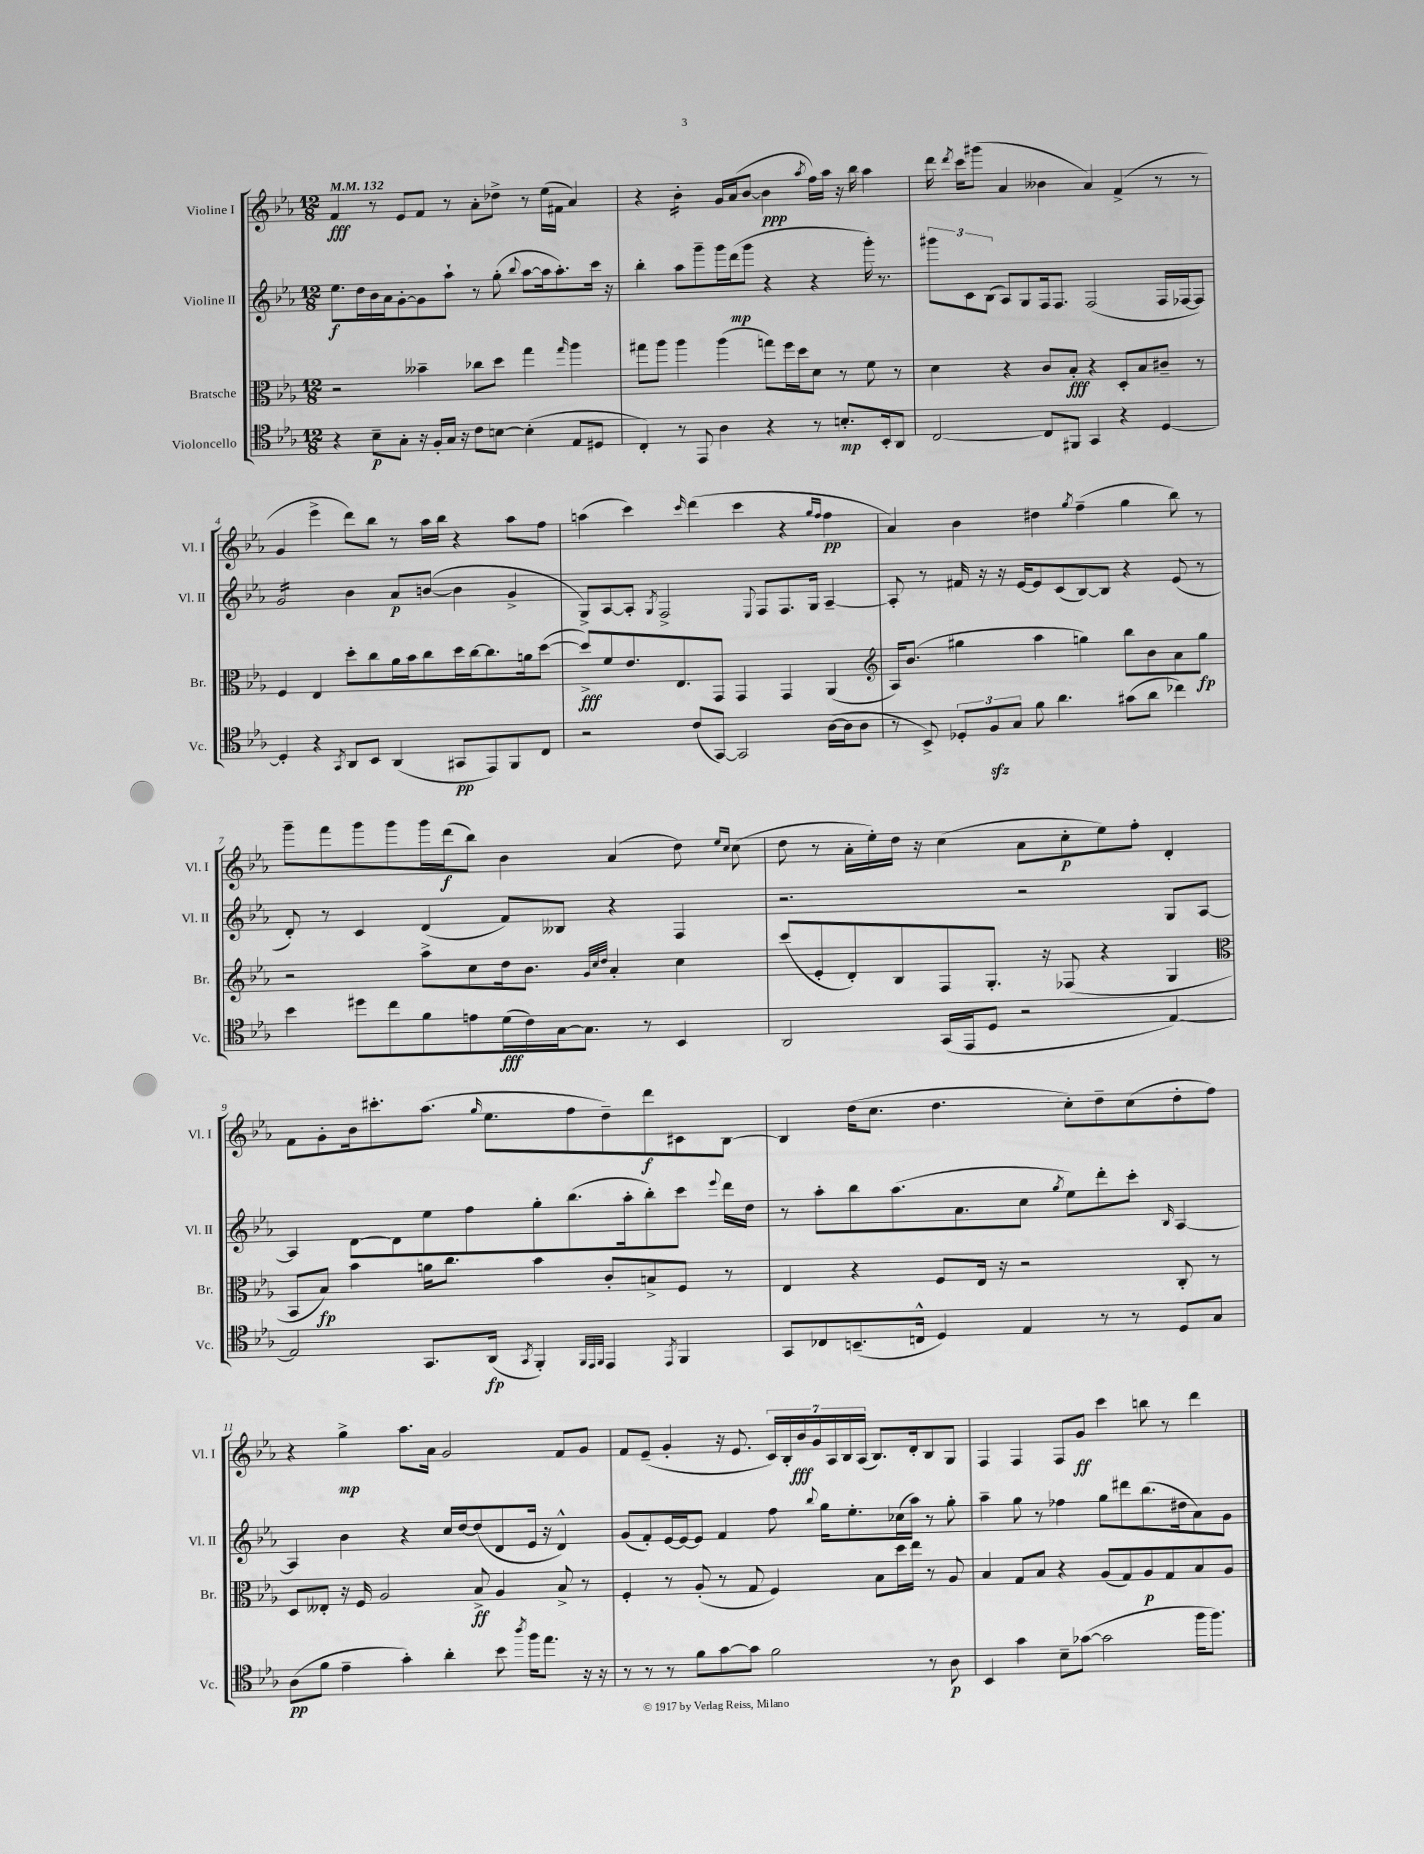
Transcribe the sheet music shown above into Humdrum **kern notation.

**kern	**kern	**kern	**kern
*staff4	*staff3	*staff2	*staff1
*clefC4	*clefC3	*clefG2	*clefG2
*k[b-e-a-]	*k[b-e-a-]	*k[b-e-a-]	*k[b-e-a-]
*M12/8	*M12/8	*M12/8	*M12/8
*MM132	*MM132	*MM132	*MM132
4r	2r	8.ee-	4f
.	.	16dd	.
8B-~	.	16b-	8r
.	.	16a-	.
8G'	.	[8g'	8e-
16r	4b--~	8g]	8f
16F'	.	.	.
16G	.	8aa-`	8r
16r	.	.	.
8c	8cc-	8r	8a-'
[8B	8dd	(8gg'	8dd-^
.	.	8qqbb-	.
(4B']	4gg	[8aa-	8r
.	.	16aa-]	(16ee-
.	.	8.aa-')	16f#
.	16qqgg	.	.
8E-	4aa-	.	4a-)
8D#	.	16ccc	.
.	.	16r	.
=	=	=	=
4C')	8gg#	4bb-'	4r
.	8aa-	.	.
8r	4aa-	8aa-	4b-'
8EE-	.	8ggg~	.
4A-	(4aa-	16ggg	16g
.	.	(16ddd	(16a-
.	.	8ggg	[8b-
4r	8gg)	4r	4b-]
.	16ff	.	.
.	16dd	.	.
.	.	.	8qaa-
8r	8d	4r	16ff)
.	.	.	16aa-
8.B'	8r	.	16r
.	.	.	16bb-
.	8f	16ggg')	4aa-
16BB-'	.	8.r	.
8AA-	8r	.	.
=	=	=	=
[2C	4d	12ggg#	16ddd
.	.	.	8qddd
.	.	.	16ccc
.	.	12c	.
.	.	.	(8ggg#
.	.	(12B-	.
.	4r	8A-)	4a-
.	.	8G	.
8C]	8c	16F	4b--
.	.	8.F	.
8FF#	8B-'	.	.
4GG	4r	(2F	4a-)
4r	8D'	.	(4f^
.	8B-	.	.
[4D	8c#~	16F	8r
.	.	[16F-	.
.	8r	8F-])	8r
=	=	=	=
4D']	4F	2g	4g
4r	4E-	.	4eee-^
8qGG	.	.	.
8AA-	8dd'	4b-	8ddd)
8BB-	8cc	.	8bb-
(4AA-	16a-	8a-	8r
.	16b-	.	.
.	8cc	([8b	16aa-
.	.	.	16bb-
8GG#	16dd	4b]	4r
.	[16cc	.	.
8EE-)	8.cc]	.	.
8FF	.	4g^	8aa-
.	16a	.	.
8C	([8dd	.	8ff
=	=	=	=
2r	8dd^])	8G^)	(4aa
.	8f	[8A-	.
.	8.e-	8A-']	4ccc)
.	.	8qG	.
.	.	2F^	.
.	8.E-	.	.
.	.	.	16qqccc
(8c	.	.	(4ddd
[8GG)	8GG	.	.
2GG]	4GG	.	4ccc
.	.	8qqE-	.
.	.	8F	.
.	4GG	8.F	4r
.	.	16G	.
.	.	.	16qqgg
.	.	.	16qqff
([16A-	(4AA-	[4A-~	4ff
16A-]	.	.	.
8A-	.	.	.
=	=	=	=
*	*clefG2	*	*
8r	16A-)	8A-']	4a-)
.	(8.b-	.	.
8BB-^)	.	8r	.
12D-'	4gg#	16f#	4b-
.	.	16r	.
12F	.	.	.
.	.	16r	.
12G	.	.	.
.	.	[16e-	.
8f	4aa-	8e-]	4dd#
4.a-	.	(8c	.
.	.	.	8qgg
.	4gg)	[8B-)	(4ff~
.	.	8B-]	.
(8g#	8bb-	4r	4gg
8a-	8b-	.	.
4cc-)	8a-	(8e-	8bb-)
.	8gg	8r	8r
=	=	=	=
4b-	2r	8d')	8ggg~
.	.	8r	8fff
8dd#	.	4c	8ggg
8cc	.	.	8ggg
8f	8aa-^	(4d	16ggg
.	.	.	(16ddd
8e	8cc	.	8bb-)
(16d	16dd	8f)	4b-
16c)	8.b-	.	.
[16G	.	8B--	.
8.G]	.	.	.
.	32qqg	.	.
.	32qqcc	.	.
.	32qqdd	.	.
.	4a-'	4r	(4a-
8r	.	.	.
4BB-	4cc	4F	8dd)
.	.	.	16qqee-
.	.	.	16qqcc
.	.	.	(8cc
=	=	=	=
2AA-	(8ccc	2.r	8dd
.	8e-'	.	8r
.	8d')	.	16a-'
.	.	.	16ee-')
.	8B-	.	16dd
.	.	.	16r
(16GG	8F	.	(4cc
16EE-	.	.	.
8D	8.G'	.	.
2r	.	2r	8a-
.	16r	.	.
.	(8F-	.	8cc'
.	4r	.	8ee-)
.	.	.	8ff'
[4E-)	4G	8G	4d'
.	.	[8A-	.
=	=	=	=
*	*clefC3	*	*
2E-]	8BB-	4A-]	8f
.	8B-)	.	8g'
.	4b-	[8d	16b-
.	.	.	8.ccc#'
.	.	8d]	.
8.GG	16a	8ee-	(8.aa-
.	8.cc	.	.
.	.	8ff	.
.	.	.	16qqgg
(16AA-	.	.	8.ee-
8qGG	.	.	.
4FF')	4b-	8gg'	.
.	.	(8.bb-	8ff
32qqFF	.	.	.
32qqEE-	.	.	.
32qqFF	.	.	.
4EE-	8c'	.	8dd~)
.	.	16aa-'	.
.	8B^	8bb-')	8ddd
8qEE-	.	.	.
4FF	8F	8ccc	8c#
.	.	8qqeee-	.
.	8r	16ddd	[8B-
.	.	16dd	.
=	=	=	=
8GG	4E-	8r	4B-]
8C-	.	8aa-'	.
(8.BB~	4r	8bb-	(16dd
.	.	.	8.cc
.	.	(8.aa-	.
16C^^	.	.	.
4D)	8F	.	4.dd
.	.	8.a-	.
.	16E-	.	.
.	16r	.	.
4E-	2r	8cc	.
.	.	8qgg	.
.	.	8ee-)	8cc')
8r	.	8ddd'	8dd~
8r	.	8ccc'	(8cc
.	.	16qqB-	.
8D	8C'	[4A-	8dd'
8G	8r	.	8ff)
=	=	=	=
(8A-	8D	4A-]	4r
8f	8E--'	.	.
4e-~	16r	4b-	4gg^
.	16F	.	.
.	2A-	.	.
4g')	.	4r	8.aa-
.	.	.	16a-
4a-'	.	16cc	2g
.	.	[16dd	.
.	8B-^	(8dd]	.
8b-	4A-	8d	.
8qaa-	.	.	.
16ff	.	16e-	.
8.ee-	.	16r	.
.	8B-^	4d^^)	8f
16r	8r	.	8g
16r	.	.	.
=	=	=	=
8r	4F'	(8g	8f
8r	.	8f')	(8e-~
8r	8r	[16e-	4g'
.	.	16e-_	.
8f	(8A-'	8e-]	.
[8g	8r	4f	16r
.	.	.	8.e-
8g]	8G	.	.
2f	4F)	8ff	28c)
.	.	.	28B-'
.	.	.	28b-
.	.	.	28g
.	.	8qqbb-	.
.	.	16gg	.
.	.	.	28A-
.	.	.	28B-
.	.	8.ee-'	.
.	.	.	(28A-
.	8B-	.	8.B-)
.	16dd	(16cc-	.
.	16ee-	16aa-)	16d'
8r	8r	8r	8B-
8A-	8A-	8gg'	8G
=	=	=	=
4BB-	4B-	4aa-~	4F
4g	8G	8gg	4F
.	8B-	8r	.
8B-~	4r	4ff-	8F
([8g-	.	.	8g
2g-]	(8A-	8gg	4ccc
.	8G)	8ddd#	.
.	8A-	(8.bb-	8bb
.	8G	.	8r
.	.	16dd#	.
16ff	8B-	8a-)	4ddd
8.ff)	.	.	.
.	8A-	8g	.
==	==	==	==
*-	*-	*-	*-
